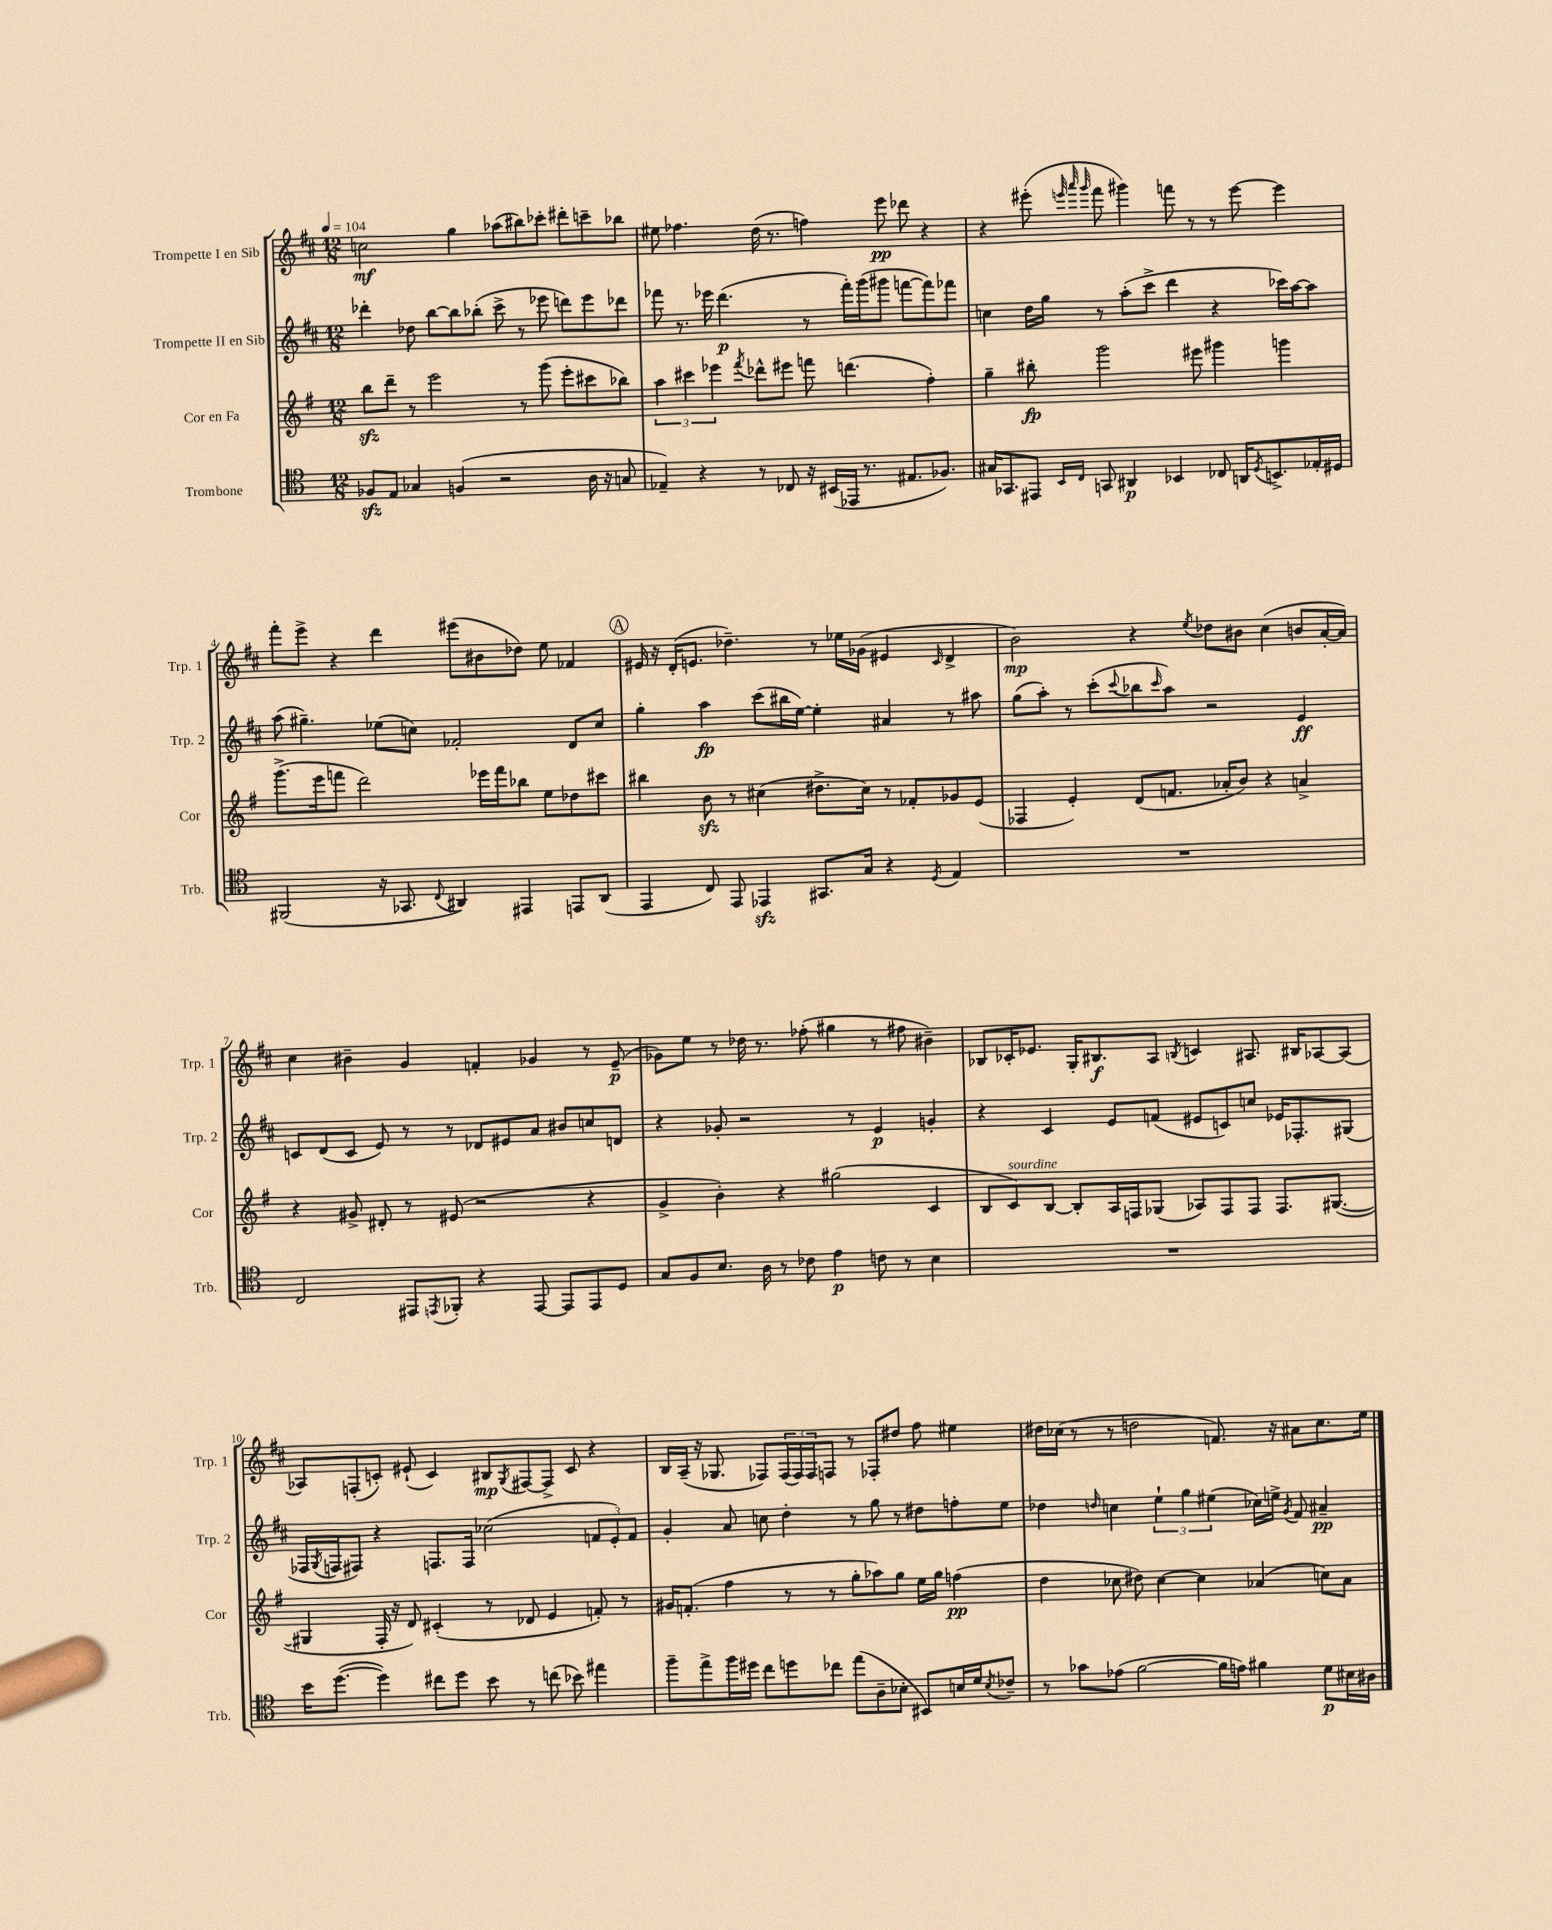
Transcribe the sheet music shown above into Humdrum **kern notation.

**kern	**kern	**kern	**kern
*staff4	*staff3	*staff2	*staff1
*clefC4	*clefG2	*clefG2	*clefG2
*k[]	*k[f#]	*k[f#c#]	*k[f#c#]
*M12/8	*M12/8	*M12/8	*M12/8
*MM104	*MM104	*MM104	*MM104
8F-	8bb	4ddd-'	2cc
8E	8ddd~	.	.
4G-	8r	8dd-	.
.	2eee	[8bb	.
(4F	.	8bb]	4gg
.	.	(8bb-'	.
2r	.	8ccc#^	(8aa-
.	8r	8r	8bb#)
.	(8ggg	8eee-	8ccc-'
.	8eee'	8ddd)	8ddd#'
16A	8ccc#	8eee-	8ccc~
16r	.	.	.
8G	8bb-)	8ddd-	8bb-
=	=	=	=
4E-~)	6aa	8fff-	8ee#
.	.	8.r	4.ff-
.	6ccc#	.	.
4r	.	.	.
.	.	16eee-	.
.	6eee-	.	.
.	.	(4.ddd	.
.	8qfff#	.	.
8r	8ddd-^^	.	(16dd
.	.	.	8.r
8C-	8eee#	.	.
16r	8fff	8r	4ff)
(16BB#	.	.	.
16EE-	(4.ddd	16fff-')	.
8.r	.	(16ggg	.
.	.	8ggg#	8eee
8.E#	.	[8fff	8ddd-
.	4ff#')	8fff])	4r
8.F-)	.	.	.
.	.	8fff-	.
=	=	=	=
16G#	4gg~	4cc	4r
8.GG-	.	.	.
8EE#	8bb#'	16dd	(8eee#'
.	.	16gg	.
.	.	.	32qqeee
16qqBB	.	.	32qqaaa
16qqC	.	.	32qqggg
8GG	2ggg	8r	8fff#
4AA#	.	(8aa'	4ggg#)
.	.	8ccc#^	.
4BB-	.	4ddd	8fff
.	8eee#	.	8r
8C-	4ggg#	4r	8r
16AA	.	.	[8eee
8qD	.	.	.
8.BB^	.	.	.
.	4ggg	16ccc-)	4eee]
.	.	[16aa	.
16E-'	.	8aa]	.
16D#	.	.	.
=	=	=	=
(2FF#	(8.ggg^	(8aa	8fff#'
.	.	4.gg#~)	8eee^
.	16eee	.	.
.	8fff	.	4r
.	2ddd)	.	.
16r	.	(8ee-	4ddd
8.GG-	.	.	.
.	.	8cc)	.
8qqC	.	.	.
4AA#)	.	2f-'	(8eee#
.	16eee-	.	8b#
.	16fff	.	.
4EE#	8bb-	.	8dd-)
.	8ee	.	8ee
8EE	8dd-	8d	4f-
(8AA#	8ccc#	8cc	.
=	=	=	=
4EE	4bb#	4gg'	16e#
.	.	.	16r
.	.	.	(16d'
.	.	.	8.e
8C)	8b	4aa	.
8EE	8r	.	4.dd-~)
4EE-	(4cc#	(8ccc#	.
.	.	16bb#	.
.	.	[16ee)	.
8.GG#	8.dd#^	4ee']	8r
.	.	.	16ee-
16G	16cc#)	.	(16g-
4r	8r	4a#	4e#
.	8f-'	.	.
8qD	.	.	16qqc#
4E	8g-	8r	4d^
.	(8e	8aa#	.
=	=	=	=
1.r	4F-	(8gg	2b)
.	.	8aa')	.
.	4e')	8r	.
.	.	(8ccc#'	.
.	.	8qqccc#	.
.	(8d	8bb-	4r
.	.	16qqccc#	.
.	8.f	8aa)	.
.	.	.	8qee
.	.	2r	8dd-
.	16a-'	.	.
.	8b)	.	8b#
.	4r	.	(4cc#
.	4a^	4e	8b
.	.	.	[16a'
.	.	.	16a])
=	=	=	=
2C	4r	8c	4cc#
.	.	(8d	.
.	8g#^	8c	4b#~
.	8d#'	8e)	.
8EE#	8r	8r	4g
8qEE	.	.	.
8FF-'	(8e#	8r	.
4r	2r	8d-	4f'
.	.	8e#	.
[8EE	.	8a	4g-
8EE]	.	8b#	.
8EE	4r	8cc	8r
8D	.	8d	(8e~
=	=	=	=
8G	4g^	4r	8g-)
8F	.	.	8ee
8.B	4b')	8g-'	8r
.	.	2r	16dd-
16A	.	.	8.r
8r	4r	.	.
8c-	.	.	(8ff-'
4e	(2gg#	.	4gg#
.	.	8r	.
8c	.	4e	8r
8r	.	.	8ff#
4B	4c	4g'	4b#~)
=	=	=	=
1.r	8B	4r	8B-
.	8c)	.	16c-'
.	.	.	8.e-
.	[8B	4c#	.
.	8B']	.	16G'
.	.	.	8.B#
.	16A	8e	.
.	16F	.	.
.	(8G-	(8f	8A
.	.	.	8qB
.	8A-)	8e#	4c
.	8F	8c)	.
.	8F	8cc	8.A#
.	8.F	16e-	.
.	.	8.F-'	16B#
.	.	.	[8A-
.	([8.G#	.	.
.	.	(8G#	(8A-]
=	=	=	=
16b	4G#]	16F-	8A-)
.	.	8qG	.
([8.dd	.	16F	.
.	.	8F#)	(8F'
4dd])	16F#'	4r	8c')
.	16r	.	.
.	8d)	.	(8e#`
8cc#	(4c#'	8.F	4c)
8dd	.	.	.
.	.	16F	.
8b	8r	(2cc-	8B#
.	.	.	8qG
8r	8d-	.	[8F#
(8cc	4e	.	8F#^]
8b-)	.	.	8c
4ee#	8f')	12f	4r
.	.	12e')	.
.	8r	.	.
.	.	12f	.
=	=	=	=
8ff~	16g#	4g'	16B
.	(8.f'	.	(16A~
8ee^	.	.	16r
.	.	.	8.G-
16ff	4ff#	8a	.
16dd#	.	.	.
8cc	.	8cc	8F-)
8dd	8r	4dd'	(24F-
.	.	.	24F-)
.	.	.	24F-
8cc-	8r	.	8F
(8ee	8gg'	8r	8r
8A~	8aa-)	8gg	8F-'
8B-'	8gg	8r	8dd#
8BB#)	16ee	8dd#	8ff#
.	16gg	.	.
16B	(4ff	8ff'	4ee#
16d	.	.	.
8qB	.	.	.
8c-~	.	8ee	.
=	=	=	=
8r	4dd	4dd-	16dd#
.	.	.	(16cc-
8g-	.	.	8r
.	.	16qqdd	.
(8e-	8cc-	4cc	8r
[2f	8dd#)	.	2dd
.	[4cc-	6ee`	.
.	.	6gg	.
.	4cc-]	.	.
.	.	(6ee#	.
16f]	.	.	8.f)
16e)	.	.	.
4f#	(4a-	16cc-)	.
.	.	16ee^	16r
.	.	8qg	.
.	.	8f#	8a#
8d	8cc)	4a#~	8.cc-
16B#	8a-	.	.
16A#	.	.	16ee
==	==	==	==
*-	*-	*-	*-
